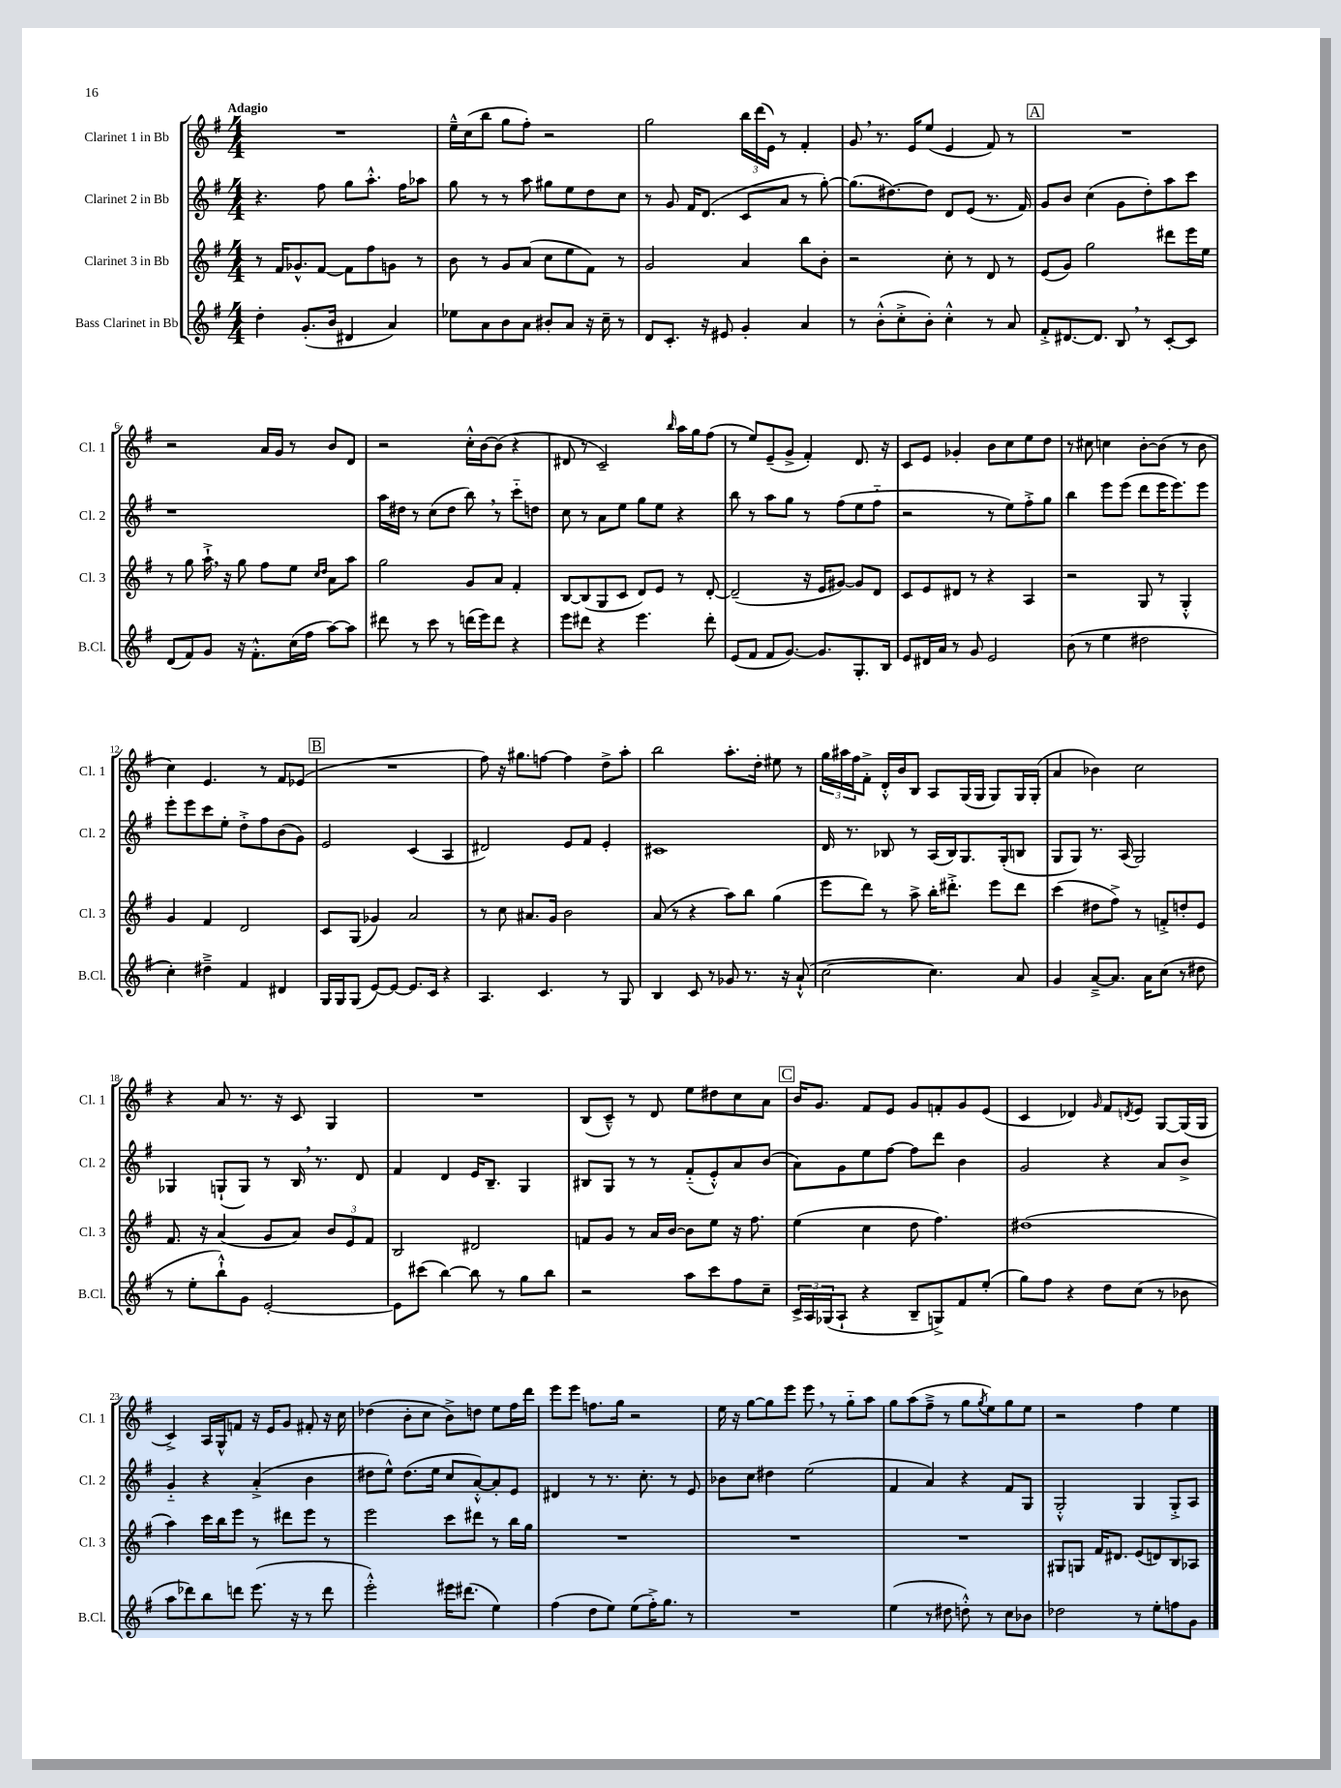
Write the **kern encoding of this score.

**kern	**kern	**kern	**kern
*staff4	*staff3	*staff2	*staff1
*clefG2	*clefG2	*clefG2	*clefG2
*k[f#]	*k[f#]	*k[f#]	*k[f#]
*M4/4	*M4/4	*M4/4	*M4/4
4dd'\	8r	4.r	1r
.	16f#/LK	.	.
.	8.g-^^/	.	.
(8.g'/L	.	.	.
.	[8f#/J	8ff#\	.
16b/Jk	.	.	.
4d#/	8f#\]L	8gg\L	.
.	8ff#\	8.aa'^^\J	.
4a/)	8g\J	.	.
.	.	16ff#\LK	.
.	8r	8aa-\J	.
=	=	=	=
8ee-\L	8b\	8gg\	16ee~^^\LL
.	.	.	(16cc\J
8a\	8r	8r	8bb\J
8b\	8g/L	8r	8gg\L
8a\J	(8a/J	8aa\	8ff#'\J)
8b#'/L	8cc\L	8gg#\L	2r
8a/J	8ee\	8ee\	.
16r	8f#\J)	8dd\	.
16cc~\	.	.	.
8r	8r	8cc\J	.
=	=	=	=
8d/L	2g/	8r	2gg\
8.c'/J	.	8g/	.
.	.	16f#/LK	.
16r	.	(8.d/J	.
8e#/	.	.	.
4g'/	4a/	8c/L	24bb\LL
.	.	.	(24ddd\
.	.	.	24e\JJ)
.	.	8a/J	8r
4a/	8bb\L	8r	4f#'/
.	8b'\J	[8gg'\)	.
=	=	=	=
8r	2r	(8.gg\]L	8g/
(8b'^^\L	.	.	8.r
.	.	[8.dd#\)	.
8cc'^\	.	.	.
.	.	.	16e/LK
8b'\J)	.	8dd#\]J	(8ee/J
4cc'^^\	8cc'\	8d/L	4e/
.	8r	(8e/J	.
8r	8d/	8.r	8f#/)
8a/	8r	.	8r
.	.	16f#/)	.
=	=	=	=
8f#'^/L	(8e/L	8g/L	1r
[8.d#/	8g/J)	8b/J	.
.	2gg\	(4cc\	.
8.d#/]J	.	.	.
8B/	.	8g\L	.
8r	.	8dd'\)	.
[8c'/L	8ddd#\L	8aa\	.
8c/]J	16eee\L	8ccc\J	.
.	16ee\JJ	.	.
=	=	=	=
(8d/L	8r	1r	2r
8f#/)	8gg\	.	.
8g/J	16aa`^\	.	.
.	16r	.	.
16r	8gg\	.	.
8.f#'^^\L	.	.	.
.	8ff#\L	.	16a/LL
.	.	.	16g/JJ
(16cc\L	8ee\J	.	8r
16ff#\JJ	.	.	.
.	16qqcc/LL	.	.
.	16qqdd/JJ	.	.
[8aa\L)	8a\L	.	8b/L
8aa\]J	8aa\J	.	8d/J
=	=	=	=
8ddd#\	2gg\	16aa\LL	2r
.	.	16dd#\JJ	.
8r	.	8r	.
8ccc\	.	(8cc\L	.
8r	.	8dd#\J	.
(16ddd\LL	8g/L	8bb\)	16cc'^^\LL
16eee\J)	.	.	[16b\J
8ddd\J	8a/J	8r	(8b\]J
4r	4f#'/	8ccc'~\L	4r
.	.	8dd\J	.
=	=	=	=
8eee\L	[8B/L	8cc\	8d#/
8ddd#\J	(8B/]	8r	8r
4r	8G/	8a\L	2c~/)
.	8c/J	8ee\J	.
4.eee\	8d/L)	8gg\L	.
.	8e/J	8ee\J	.
.	.	.	16qqbb/
.	8r	4r	16aa\LL
.	.	.	16gg\J
8ddd#'\	[8d'/	.	(8ff#\J
=	=	=	=
(8e/L	(2d~/]	8bb\	8r
8f#/J	.	8r	8ee/L)
8f#/L	.	8aa\L	(8e~/
[8.g/J)	.	8gg\J	8g^/J
.	16r	8r	4f#'/)
8.g/]L	16e/LK	.	.
.	[8g#/J)	(8ff#\L	.
8.G'/	8g#/]L	8ee\	8.d/
.	8d/J	8ff#'~\J	.
16B/Jk	.	.	16r
=	=	=	=
8e/L	8c/L	2r	8c/L
16d#/L	8e/	.	8e/J
16a/JJ	.	.	.
8r	8d#/J	.	4g-'/
8g/	8r	.	.
2e/	4r	8r	8b\L
.	.	8ee\L)	8cc\
.	4A/	8ff#'^\	8ee\
.	.	8gg\J	8dd\J
=	=	=	=
(8b\	2r	4bb\	8r
8r	.	.	8cc#\
4ee\	.	8eee\L	4cc\
.	.	(8eee\J	.
2dd#\	8G/	8ddd\L	[8b'\L
.	8r	16eee\K	(8b\]J
.	.	8.eee\)	.
.	4G'^^/	.	8r
.	.	8eee\J	8b\
=	=	=	=
4cc'\)	4g/	8eee'\L	4cc\)
.	.	8eee\	.
4dd#~^\	4f#/	8ccc\	4.e/
.	.	8ee'\J	.
4f#/	2d/	8dd'^\L	.
.	.	8ff#\	8r
4d#/	.	(8b\	8f#/L
.	.	8g\J)	(8e-/J
=	=	=	=
16G/LL	8c/L	2e/	1r
16G/J	.	.	.
(8G/J	(8G/J	.	.
[8e/L)	4g-/)	.	.
8e/_J	.	.	.
8.e/]L	2a/	(4c/	.
16c/Jk	.	.	.
4r	.	4A/	.
=	=	=	=
4.A/	8r	2d#/)	8ff#\)
.	8cc\	.	16r
.	.	.	8.gg#\L
.	8.a#/L	.	.
4.c/	.	.	[8ff\J
.	16g/Jk	.	.
.	2b\	8e/L	4ff\]
.	.	8f#/J	.
8r	.	4e'/	8dd^\L
8G/	.	.	8aa'\J
=	=	=	=
4B/	(8a/	1c#	2bb\
.	8r	.	.
8c/	4r	.	.
8r	.	.	.
8g-/	8aa\L)	.	8.aa'\L
8.r	8bb\J	.	.
.	.	.	16dd'\Jk
.	(4gg\	.	8ee#\
16r	.	.	.
(8a`^^/	.	.	8r
=	=	=	=
[2cc\	8eee\L	16d/	24gg\LL
.	.	.	24aa#\
.	.	8.r	.
.	.	.	24ff#\J
.	8ddd\J)	.	8f#'^\J
.	8r	8B-/	16d'^^/LL
.	.	.	16b/J
.	8aa^\	8r	8B/J
4.cc\])	16bb'\LK	(16A/LL	8A/L
.	8.ddd#'^\J	16B-/J)	.
.	.	8.G/	(16G/L
.	.	.	16G/JJ
.	8eee\L	.	8G/L)
.	.	(16G'/k	.
8a/	8ddd#\J	8B/J	16G/L
.	.	.	(16G'/JJ
=	=	=	=
4g/	(4ccc\	8G/L	4a/
.	.	8G/J)	.
[8a~^/L	8dd#\L	8.r	4b-\)
8.a/]J	8ff#^\J)	.	.
.	.	(16A/	.
.	8r	2G/)	2cc\
16a\LK	.	.	.
(8cc\J	8f'^/L	.	.
8r	8dd'/	.	.
8dd#\	8e/J	.	.
=	=	=	=
8r	8.f#/	4G-/	4r
8ee'\L	.	.	.
.	16r	.	.
8bb`^^\)	(4a/	(8G`/L	8a/
8g\J	.	8G/J)	8.r
[2e'/	8g/L	8r	.
.	.	.	16r
.	8a/J)	16B/	8c/
.	.	8.r	.
.	12b/L	.	4G/
.	12e/	.	.
.	.	8d/	.
.	12f#/J	.	.
=	=	=	=
8e\]L	2B/	4f#/	1r
(8ccc#\J	.	.	.
[4bb\)	.	4d/	.
8bb\]	2d#/	16e/LK	.
.	.	8.B~/J	.
8r	.	.	.
8gg\L	.	4G/	.
8bb\J	.	.	.
=	=	=	=
2r	8f/L	8B#/L	(8B/L
.	8g/J	8G/J	8c~^^/J)
.	8r	8r	8r
.	16a/LL	8r	8d/
.	[16b/JJ	.	.
8aa\L	8b\]L	(8f#'~/L	8ee\L
8ccc\	8ee\J	8e'^^/)	8dd#\
8ff#\	16r	8a/	8cc\
.	8.ff#\	.	.
8cc~\J	.	(8b/J	8a\J
=	=	=	=
24c^/LL	(4ee\	8a\L)	16b/LK
24A/	.	.	.
.	.	.	8.g/J
(24G-/J	.	.	.
8A`/J	.	8g\	.
4r	4cc\	8ee\	8f#/L
.	.	[8ff#\J	8e/J
8B~/L	8dd\	8ff#\]L	8g/L
8G^/)	4.ff#\)	8ddd\J	8f'/
8f#/	.	4b\	8g/
(8ee'/J	.	.	(8e/J
=	=	=	=
8gg\L)	(1dd#	2g/	4c/
8ff#\J	.	.	.
4r	.	.	4d-/)
.	.	.	16qqg/
8dd\L	.	4r	8f#/L
.	.	.	8qd/
(8cc\J	.	.	8e/J
8r	.	8a/L	[8G/L
8b-\	.	8b^/J	(16G/]L
.	.	.	16G/JJ
=	=	=	=
8aa\L	4aa\)	4g'~/	4c^/)
8ddd-\)	.	.	.
8bb\	16ccc\LL	4r	16A/LL
.	16bb\J	.	16G^^/J
8ddd\J	8eee\J	.	8f/J
(8.eee\	8r	(4a'^/	16r
.	.	.	16e/LK
.	8ddd#\L	.	8g/J
16r	.	.	.
8r	8eee\J	4b\	8f#'/
8ddd\	8r	.	16r
.	.	.	16cc\
=	=	=	=
2eee'^^\)	2eee\	8dd#\L	(4dd-\
.	.	8ee^^\J)	.
.	.	(8.dd#\L	8b'\L
.	.	.	8cc\J
.	.	16ee\Jk	.
16eee#\LK	8ccc\L	8cc/L	8b^\L)
(8.ddd#\J	.	.	.
.	8ddd#\J	[8a'^^/)	8dd\J
4ee\)	8r	8a'/]	8ee\L
.	16bb\LL	8e/J	16ff#\L
.	16gg\JJ	.	16ddd\JJ
=	=	=	=
(4ff#\	1r	4d#/	8eee\L
.	.	.	8eee\J
8dd\L	.	8r	8.ff\L
8ee\J)	.	8.r	.
.	.	.	16gg\Jk
(8ee\L	.	.	2r
.	.	8.cc'\	.
16ff#'^\K)	.	.	.
8.gg\J	.	.	.
.	.	8r	.
8r	.	8e/	.
=	=	=	=
1r	1r	8b-\L	16ee\
.	.	.	16r
.	.	8cc\J	[8gg\L
.	.	4dd#\	8gg\]
.	.	.	8eee\J
.	.	(2ee\	8eee\
.	.	.	8r
.	.	.	8gg'~\L
.	.	.	8aa\J
=	=	=	=
(4ee\	1r	4f#/	8gg\L
.	.	.	(8aa\
8r	.	4a/)	8ff#~^\J
8dd#\	.	.	8r
8dd'^^\)	.	4r	8gg\L
.	.	.	8qgg/
8r	.	.	8ee\)
8cc\L	.	8f#/L	8gg\
8b-\J	.	8G/J	8ee\J
=	=	=	=
2dd-\	8G#/L	2G'^^/	2r
.	8G/J	.	.
.	16f#/LK	.	.
.	8.d#/J	.	.
8r	(8e/L	4G/	4ff#\
8ee'\L	8d/)	.	.
8ff\	8B/	8G'^/L	4ee\
8g\J	8A-/J	8A/J	.
==	==	==	==
*-	*-	*-	*-
